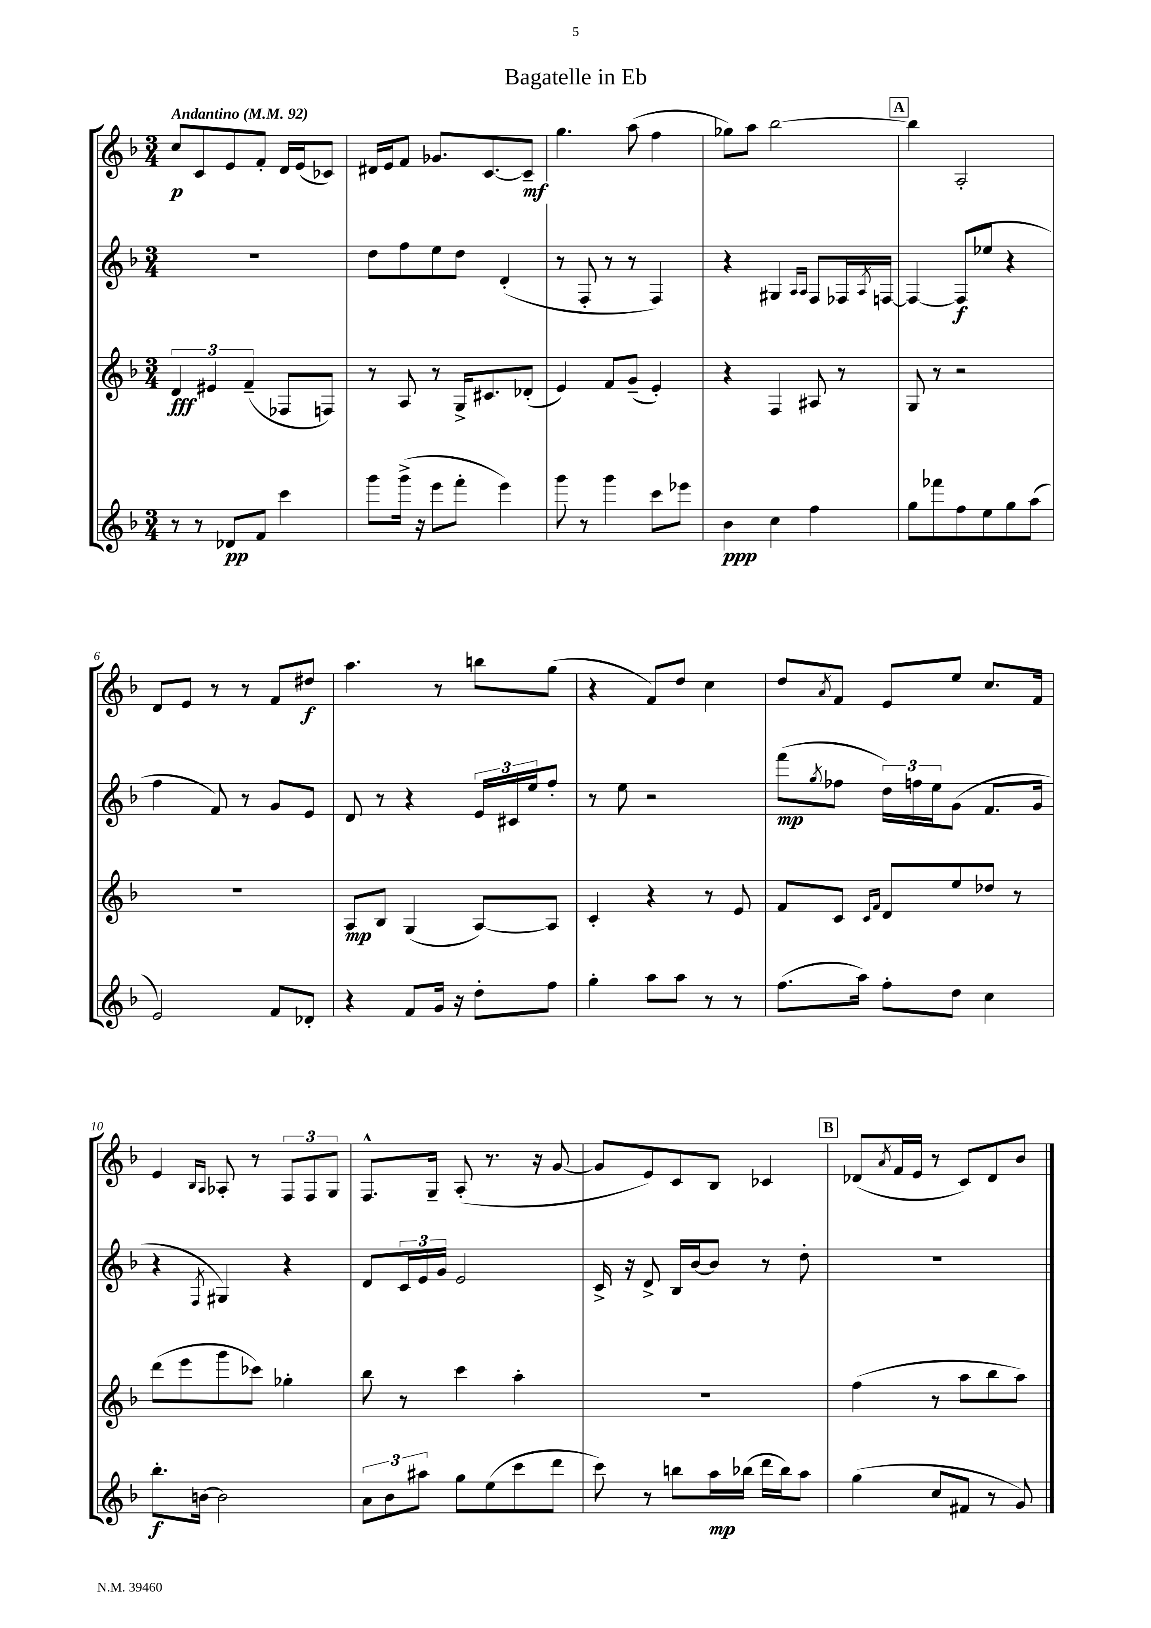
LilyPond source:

\header { title = "Bagatelle in Eb" }
<<
\new StaffGroup <<
\new Staff = "s0" {
    \clef treble \key f \major \numericTimeSignature \time 3/4 \tempo "Andantino" 4 = 92
    c''8\p c'8 e'8 f'8-. d'16 e'16( ces'8) |
    dis'16 e'16 f'8 ges'8. c'8.~ c'8--\mf |
    g''4. a''8( f''4 |
    ges''8) a''8 bes''2~ |
    \mark \markup { \box "A" } bes''4 a2-. |
    d'8 e'8 r8 r8 f'8 dis''8\f |
    a''4. r8 b''8 g''8( |
    r4 f'8) d''8 c''4 |
    d''8 \acciaccatura { a'8 } f'8 e'8 e''8 c''8. f'16 |
    e'4 \grace { bes16 a16 } aes8-. r8 \tuplet 3/2 { f8 f8 g8 } |
    f8.-^ g16-- a8-.( r8. r16 g'8~ |
    g'8 e'8) c'8 bes8 ces'4 |
    \mark \markup { \box "B" } des'8( \acciaccatura { a'8 } f'16 e'16 r8 c'8) des'8 bes'8 \bar "|." |
}
\new Staff = "s1" {
    \clef treble \key f \major \numericTimeSignature \time 3/4
    R2. |
    d''8 f''8 e''8 d''8 d'4-.( |
    r8 f8-. r8 r8 f4) |
    r4 gis4 \grace { a16 a16 } f8 fes16 \acciaccatura { a8 } f16~ |
    \mark \markup { \box "A" } f4~ f8\f( ees''8 r4 |
    f''4 f'8) r8 g'8 e'8 |
    d'8 r8 r4 \tuplet 3/2 { e'16 cis'16 e''16 } f''8-. |
    r8 e''8 r2 |
    f'''8\mp( \acciaccatura { g''8 } fes''8 \tuplet 3/2 { d''16) f''16 e''16 } g'8( f'8. g'16 |
    r4 \acciaccatura { f8 } gis4) r4 |
    d'8 \tuplet 3/2 { c'16 e'16 g'16 } e'2 |
    c'16-> r16 d'8-> bes16 bes'16~ bes'8 r8 d''8-. |
    \mark \markup { \box "B" } R2. \bar "|." |
}
\new Staff = "s2" {
    \clef treble \key f \major \numericTimeSignature \time 3/4
    \tuplet 3/2 { d'4\fff eis'4 f'4--( } fes8 f8) |
    r8 a8 r8 g16-> cis'8. des'8-.( |
    e'4) f'8 g'8--( e'4-.) |
    r4 f4 ais8 r8 |
    \mark \markup { \box "A" } g8 r8 r2 |
    R2. |
    a8\mp bes8 g4( a8~) a8 |
    c'4-. r4 r8 e'8 |
    f'8 c'8 \grace { c'16 f'16 } d'8 e''8 des''8 r8 |
    d'''8( e'''8 g'''8 ces'''8) ges''4-. |
    bes''8 r8 c'''4 a''4-. |
    R2. |
    \mark \markup { \box "B" } f''4( r8 a''8 bes''8 a''8) \bar "|." |
}
\new Staff = "s3" {
    \clef treble \key f \major \numericTimeSignature \time 3/4
    r8 r8 des'8\pp f'8 c'''4 |
    g'''8 g'''16->( r16 e'''8 f'''8-. e'''4) |
    g'''8 r8 g'''4 c'''8 ees'''8 |
    bes'4\ppp c''4 f''4 |
    \mark \markup { \box "A" } g''8 fes'''8 f''8 e''8 g''8 a''8( |
    e'2) f'8 des'8-. |
    r4 f'8 g'16 r16 d''8-. f''8 |
    g''4-. a''8 a''8 r8 r8 |
    f''8.( a''16) f''8-. d''8 c''4 |
    bes''8.-.\f b'16~ b'2 |
    \tuplet 3/2 { a'8 bes'8 ais''8 } g''8 e''8( c'''8 d'''8 |
    c'''8) r8 b''8 a''16\mp bes''16( d'''16 bes''16) a''8 |
    \mark \markup { \box "B" } g''4( c''8 fis'8 r8 g'8) \bar "|." |
}
>>
>>
